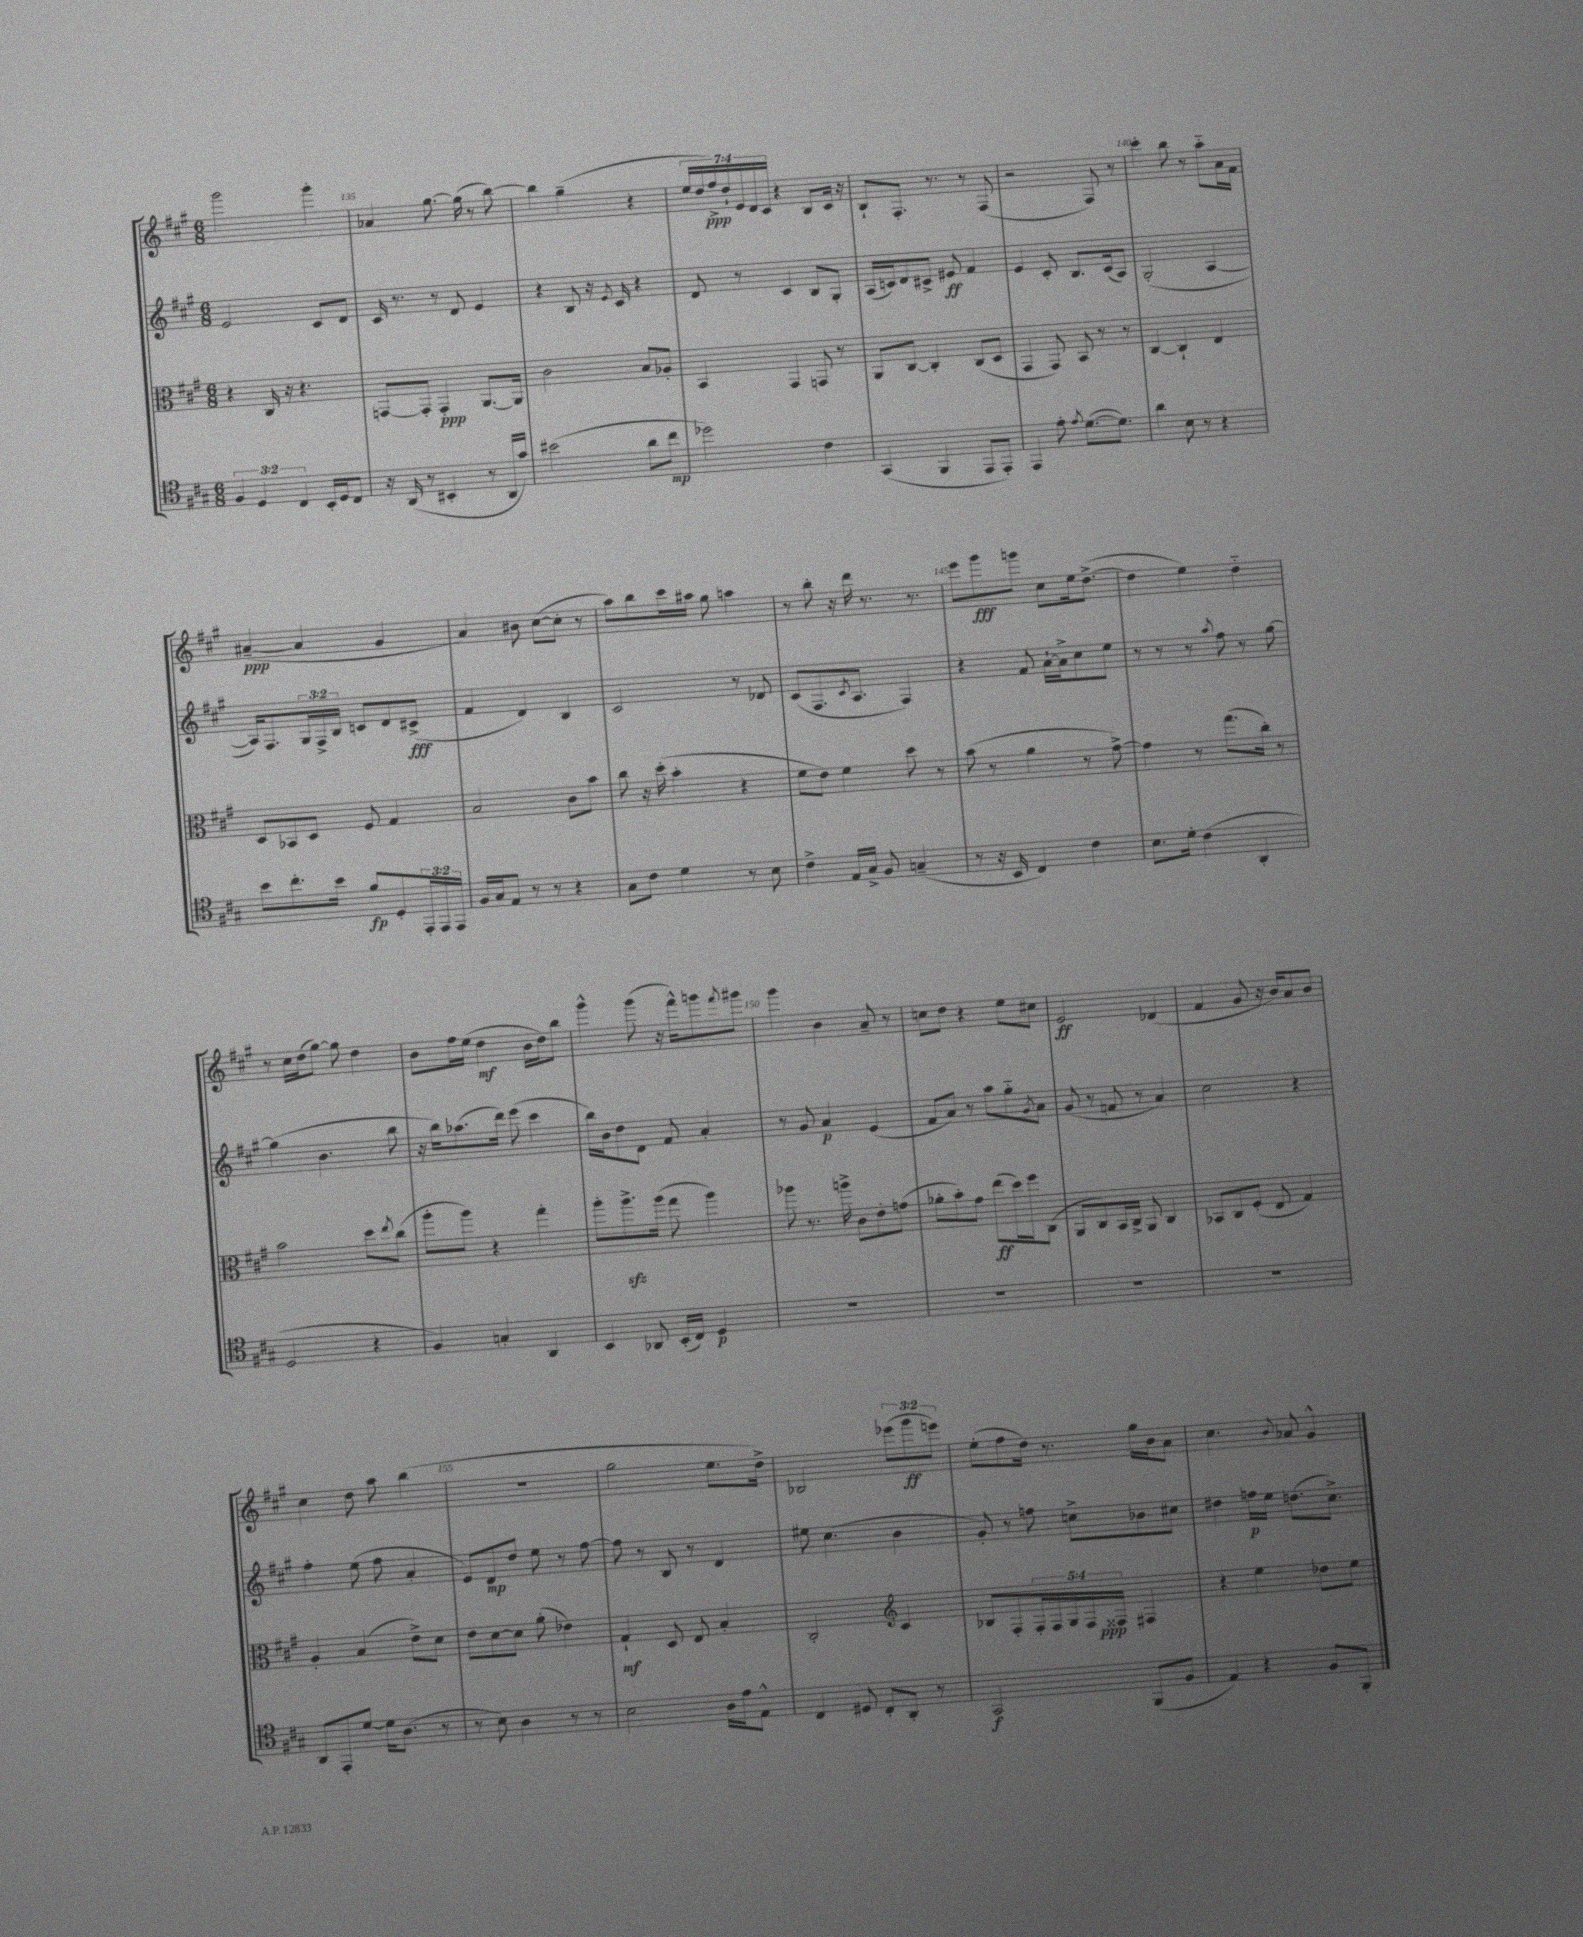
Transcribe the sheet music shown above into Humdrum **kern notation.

**kern	**kern	**kern	**kern
*staff4	*staff3	*staff2	*staff1
*clefC4	*clefC3	*clefG2	*clefG2
*k[f#c#g#]	*k[f#c#g#]	*k[f#c#g#]	*k[f#c#g#]
*M6/8	*M6/8	*M6/8	*M6/8
6F#	4r	2e	2ggg#
6D	.	.	.
.	16C#	.	.
.	16r	.	.
6C#	.	.	.
.	4.r	.	.
16BB'	.	8c#	4ggg#'
16D	.	.	.
8C#	.	8d	.
=	=	=	=
16r	[8GG	16c#	4a-
(16AA	.	8.r	.
8r	8GG']	.	.
4BB#'	4GG'	8r	[8.gg#
.	.	8d	.
.	.	.	(16gg#]
8r	[8.AA	4e	8r
16AA	.	.	[8bb)
16g#)	16AA]	.	.
=	=	=	=
(2b#	2c#	4r	4bb]
.	.	8B	(4gg#~
.	.	16r	.
.	.	8qe	.
.	.	16c#	.
8a	8B	4r	4r
8cc#	8A-'	.	.
=	=	=	=
2dd-)	4BB	8d	28ee
.	.	.	28dd
.	.	.	28ff#^)
.	.	.	28dd`
.	.	8r	.
.	.	.	28e
.	.	.	28d
.	.	.	28c#
.	4GG#	4c#	4r
4c#	8GG	8B	8B
.	8r	8G#'	16c#
.	.	.	16r
=	=	=	=
(4GG#	8AA	(16A	8B`
.	.	16c)	.
.	[8C#	8d	8.F#'
4FF#	4C#']	8c#^	.
.	.	.	8.r
.	.	8e#	.
8EE	(8C#	4f#	8r
8EE')	8D	.	(8F#
=	=	=	=
4EE	4GG#	4e	2r
8e'	8GG#)	8c#'	.
8qe	.	.	.
([8.d	8BB	8.B	.
.	8r	.	8F#)
8.d])	.	(16c#	.
.	8r	8A)	8r
=	=	=	=
4a	[4C#	(2G#'	4ccc#'
8B	4C#`]	.	8bb
8r	.	.	8r
4r	4E	[4A	8aa'~
.	.	.	16a
.	.	.	16f#
=	=	=	=
8b	8D	16A])	([4a#~
.	.	8.F#	.
8.cc#'	8BB-	.	.
.	8D	24G#	4a#]
.	.	24F#^	.
16b	.	.	.
.	.	24B	.
8f#	8F#	8c	.
8D'	4G#	8d	4g#
24EE'	.	(8c#^	.
24EE	.	.	.
24EE	.	.	.
=	=	=	=
16F#	2B	4f#	4a)
16G#	.	.	.
8E	.	.	.
8r	.	4d)	8b#
8r	.	.	([8cc#
4r	8c#	4B	8cc#']
.	8b	.	8r
=	=	=	=
8G#	8cc#	2c#	8aa)
8c#	16r	.	8bb
.	(16dd'	.	.
4d	4b'	.	16ccc#
.	.	.	16aa#
.	.	.	8gg#
8r	4r	8r	4aa
8B	.	8d-	.
=	=	=	=
4c#^	8f#	(8c#	8r
.	8e)	8.F#	8bb'
16E	4f#	.	16r
.	.	8qc#	.
16G#^	.	8.A	16ddd
8F#	.	.	8.r
(4G~	8dd	4F#)	.
.	.	.	8.r
.	8r	.	.
=	=	=	=
8r	(8b	4r	8eee
16r	8r	.	8ggg#
16BB	.	.	.
4C#)	4a	8f#	8ggg
.	.	[16a`	8cc#
.	.	16a^]	.
4c#	8r	8cc#	16ee
.	.	.	([8.dd^
.	[8g#^)	8ee	.
=	=	=	=
8.B	4g#]	8r	4dd]
.	.	8r	.
16d'	.	.	.
(4c#	8r	8r	4ee)
.	.	8qaa	.
.	(8.gg#	8ff#	.
4AA'	.	8r	4dd'~
.	16cc#')	.	.
.	8r	[8gg#	.
=	=	=	=
2D	2b	(4gg#]	8r
.	.	.	16cc#
.	.	.	(16dd
.	.	4.b	[8gg#)
.	.	.	8gg#]
4r	8dd	.	4dd
.	8qee	.	.
.	(8cc#	8bb	.
=	=	=	=
4F#)	8aa'	16r	8b
.	.	16bb)	.
.	8aa)	(8.aa-	16ff#
.	.	.	(16ee
4G'	4r	.	4dd
.	.	16ddd)	.
.	.	(8eee	.
4AA	4gg#'	4ccc#	16b
.	.	.	16dd)
.	.	.	8bb
=	=	=	=
4BB	8aa'	16bb)	4ggg#^^
.	.	16b	.
.	8.aa^	8dd	.
8AA-	.	8d	(8ggg#
.	(16aa	.	.
(16BB'	8gg#	8f#	16r
16C#)	.	.	16fff#^^)
4D	4aa)	4a'	8ggg
.	.	.	8qfff#
.	.	.	8ggg#
=	=	=	=
2.r	8aa-	8r	4ggg#
.	8.r	8g#	.
.	.	4a	4b
.	16aa^	.	.
.	8c#	.	.
.	8e'	(4e	8a~
.	(8g	.	8r
=	=	=	=
2.r	8a-'	8f#	8cc
.	8b')	8a)	8dd
.	8g#	8r	4r
.	(8ee	8aa	.
.	16dd)	8gg#'~	8ee
.	16ff#	.	.
.	.	8qg#	.
.	(8C#	8a	8cc#
=	=	=	=
2.r	8AA	(8g#	2e
.	8C#)	8r	.
.	16BB	8f	.
.	16C#^	.	.
.	8AA	8r	.
.	4C#	4a)	(4d-
=	=	=	=
2.r	8BB-	2cc#	4f#
.	8C#	.	.
.	(8F#'	.	8g#
.	8E	.	16r
.	.	.	16b)
.	4G#)	4r	8a
.	.	.	8b
=	=	=	=
8AA	4A'	4ff#'	4cc#
8EE'	.	.	.
[8d	(4B	(8ee	8dd
16d]	.	8ff#	8aa
(8.A	.	.	.
.	8e^)	4a'	(4bb
8r	8d	.	.
=	=	=	=
8r	8e	8e)	2.r
8B)	[8d	8d	.
4A	8d]	8dd	.
.	(8a'	8ee	.
8r	4e-)	8r	.
8r	.	[8ff#	.
=	=	=	=
2B	4G#`	8ff#]	2gg#
.	.	8r	.
.	8D	8B	.
.	8E	8r	.
16A	4B'	4d	8.ee
16e	.	.	.
8E^^	.	.	.
.	.	.	16dd^)
=	=	=	=
4C#	2C#'	8ee#	2B-
.	.	(4.cc#	.
8D#	.	.	.
8C#'	.	.	.
*	*clefG2	*	*
8AA'	4c#	4b	(12eee-
.	.	.	12ggg#
8r	.	.	.
.	.	.	12eee)
=	=	=	=
2GG#	8B-	8g#')	(8ee'
.	8F#'	8r	8ff#
.	20F#'	8ff	16dd)
.	20F#	.	.
.	.	.	8.r
.	20G#	.	.
.	.	8cc^	.
.	20F#	.	.
.	20F##	.	.
(8FF#	4F#	8b-	16gg#
.	.	.	16b
8F#	.	8cc#	8a
=	=	=	=
4E)	4r	4dd#	4.cc#
4r	4ee	16ff	.
.	.	16ee	.
.	.	.	8qqb
.	.	(8.dd	8a-
8F#	8dd-	.	4g#^^
.	.	8.cc#^)	.
8FF#'	8ee	.	.
==	==	==	==
*-	*-	*-	*-
